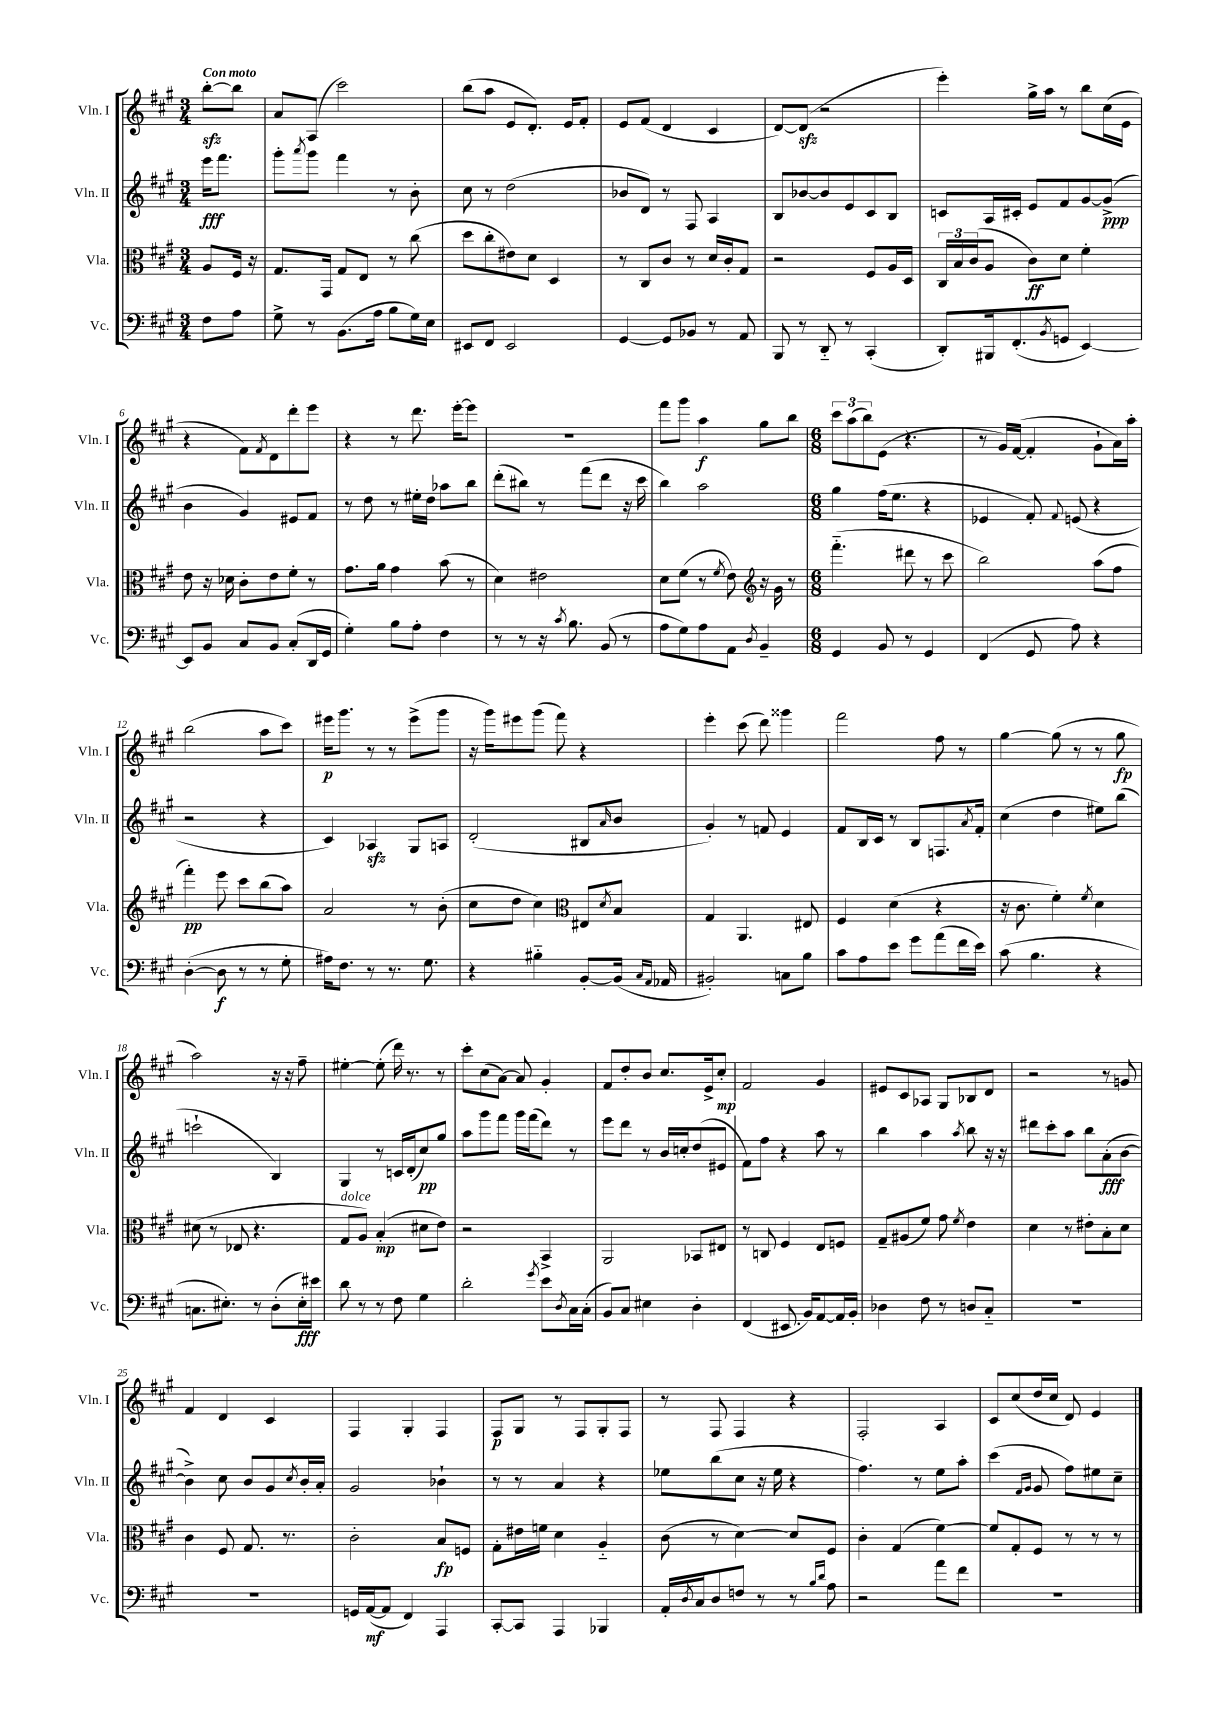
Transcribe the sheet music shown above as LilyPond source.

<<
\new StaffGroup <<
\new Staff = "s0" \with { instrumentName = "Vln. I" shortInstrumentName = "Vln. I" } {
    \clef treble \key a \major \numericTimeSignature \time 3/4 \partial 4 \tempo "Con moto"
    b''8~-.\sfz b''8 |
    a'8 a8( cis'''2) |
    b''8( a''8 e'8 d'8.-.) e'16 fis'8-. |
    e'8 fis'8( d'4 cis'4 |
    d'8~) d'8\sfz( r2 |
    e'''4-.) gis''16-> a''16 r8 b''8 cis''16( e'16 |
    r4 fis'8) \acciaccatura { fis'8 } d'8 d'''8-. e'''8 |
    r4 r8 d'''8. e'''16~-. e'''8 |
    R2. |
    fis'''8 gis'''8 a''4\f gis''8 b''8 |
    \numericTimeSignature \time 6/8 \tuplet 3/2 { cis'''8 a''8( b''8) } e'8( r4. |
    r8 gis'16) fis'16~( fis'4-. gis'8-! a'16) a''16-. |
    b''2( a''8 cis'''8) |
    eis'''16\p gis'''8. r8 r8 eis'''8->( gis'''8 |
    r16 gis'''16) eis'''8 gis'''8( fis'''8) r4 |
    e'''4-. cis'''8( d'''8) gisis'''4 |
    fis'''2 fis''8 r8 |
    gis''4~ gis''8( r8 r8 gis''8\fp |
    a''2) r16 r16 fis''8-- |
    eis''4~-. eis''8-.( d'''16) r8. r8 |
    cis'''8-. cis''8( a'8~) a'8 gis'4-. |
    fis'8 d''8-. b'8 cis''8. e'16-> cis''8-.\mp |
    fis'2 gis'4 |
    eis'8 cis'8 aes8 gis8 bes8 d'8 |
    r2 r8 g'8 |
    fis'4 d'4 cis'4 |
    fis4 gis4-. fis4 |
    fis8\p gis8 r8 fis8 gis8-. fis8 |
    r8 fis8 fis4 r4 |
    fis2-. a4 |
    cis'8 cis''8( d''16 cis''16 d'8) e'4 \bar "|." |
}
\new Staff = "s1" \with { instrumentName = "Vln. II" shortInstrumentName = "Vln. II" } {
    \clef treble \key a \major \numericTimeSignature \time 3/4 \partial 4
    e'''16\fff fis'''8. |
    gis'''8-. \acciaccatura { a'''8 } gis'''8 fis'''4 r8 b'8-. |
    cis''8 r8 d''2( |
    bes'8 d'8) r8 fis8 a4 |
    b8 bes'8~ bes'8 e'8 cis'8 b8 |
    c'8 a16 cis'16-. e'8 fis'8 gis'8~ gis'8->\ppp( |
    b'4 gis'4) eis'8 fis'8 |
    r8 d''8 r8 eis''16-. d''16 aes''8 b''8 |
    d'''8-.( bis''8) r8 fis'''8( d'''8 r16 cis'''16 |
    b''4) a''2 |
    \numericTimeSignature \time 6/8 gis''4 fis''16( e''8. r4 |
    ees'4 fis'8-.) \appoggiatura { fis'8 } e'8( r4 |
    r2 r4 |
    cis'4) aes4\sfz gis8 a8 |
    d'2-.( bis8 \grace { a'16 } b'8 |
    gis'4-.) r8 f'8 e'4 |
    fis'8 b16 cis'16 r8 b8 f8. \acciaccatura { a'8 } fis'16-. |
    cis''4( d''4 eis''8) b''8( |
    c'''2-! b4) |
    gis4 r8 c'16 d'16-.( cis''8\pp) gis''8 |
    a''8 gis'''8 fis'''8 gis'''16 fis'''16( d'''8) r8 |
    e'''8 d'''8 r8 b'16 c''16-. d''8( eis'8 |
    fis'8) fis''8 r4 a''8 r8 |
    b''4 a''4 \acciaccatura { a''8 } b''8 r16 r16 |
    dis'''8 cis'''8-. a''8 b''8 a'8-.\fff( b'8~ |
    b'4->) cis''8 b'8 gis'8 \acciaccatura { cis''8 } b'16-. a'16-. |
    gis'2 bes'4-! |
    r8 r8 a'4 r4 |
    ees''8 b''8( cis''8 r16 ees''16 r4 |
    fis''4.) r8 e''8 a''8-. |
    cis'''4( \grace { fis'16 gis'16 } gis'8 fis''8) eis''8 cis''8-- \bar "|." |
}
\new Staff = "s2" \with { instrumentName = "Vla." shortInstrumentName = "Vla." } {
    \clef alto \key a \major \numericTimeSignature \time 3/4 \partial 4
    a8 fis16 r16 |
    gis8. gis,16 gis8 e8 r8 cis''8( |
    d''8 cis''8-. eis'8) d'8 d4 |
    r8 cis8 cis'8 r8 d'16 cis'16-. gis8 |
    r2 fis8 a16 d16 |
    \tuplet 3/2 { cis16 b16 cis'16( } a8 cis'8\ff) d'8 fis'4-. |
    e'8 r16 des'16 cis'8-. e'8 fis'8-. r8 |
    gis'8. a'16 gis'4 b'8( r8 |
    d'4) eis'2 |
    d'8 fis'8( r8 \acciaccatura { fis'8 } e'8) r16 gis'16 r8 |
    \numericTimeSignature \time 6/8 \clef treble fis'''4.-_( dis'''8 r8 cis'''8 |
    b''2) a''8( fis''8 |
    fis'''4-.\pp) e'''8 cis'''8 b''8( a''8) |
    a'2 r8 b'8-.( |
    cis''8 d''8 cis''4) \clef alto eis8 \acciaccatura { d'8 } b8 |
    gis4 a,4. eis8 |
    fis4 d'4( r4 |
    r16 cis'8. fis'4-.) \acciaccatura { fis'8 } d'4 |
    dis'8( r8 ees8 r4. |
    gis8^\markup { \italic "dolce" } a8) b4-.\mp( dis'8 e'8) |
    r2 b,4-> |
    a,2 bes,8 eis8 |
    r8 c8 fis4 e8 f8 |
    gis8-- ais8( fis'8) gis'8 \acciaccatura { fis'8 } e'4 |
    d'4 r8 eis'8-. b8-. d'8 |
    cis'4 fis8 gis8. r8. |
    cis'2-. b8\fp f8 |
    gis8-. eis'16 f'16 d'4 a4-_ |
    cis'8( r8 d'4~) d'8 fis8 |
    cis'4-. gis4( fis'4~) |
    fis'8 gis8-. fis8 r8 r8 r8 \bar "|." |
}
\new Staff = "s3" \with { instrumentName = "Vc." shortInstrumentName = "Vc." } {
    \clef bass \key a \major \numericTimeSignature \time 3/4 \partial 4
    fis8 a8 |
    gis8-> r8 b,8.( a16 b8 gis16) e16 |
    eis,8 fis,8 eis,2 |
    gis,4~ gis,8 bes,8 r8 a,8 |
    b,,8 r8 d,8-_ r8 cis,4-.( |
    d,8-.) bis,,16 fis,8.-.( \acciaccatura { b,8 } g,8 e,4~) |
    e,8 b,8 cis8 b,8 cis8-.( d,16 gis,16 |
    gis4-.) b8 a8-. fis4 |
    r8 r8 r16 \acciaccatura { cis'8 } b8. b,8( r8 |
    a8 gis8) a8 a,8 \acciaccatura { d8 } b,4-- |
    \numericTimeSignature \time 6/8 gis,4 b,8 r8 gis,4 |
    fis,4( gis,8 a8) r4 |
    d4~-.( d8\f r8 r8 gis8-. |
    ais16) fis8. r8 r8. gis8. |
    r4 bis4-_ b,8~-. b,16( \grace { cis16 a,16 } aes,16 |
    bis,2-.) c8 b8 |
    cis'8 a8 e'8 gis'8 a'8( fis'16 e'16) |
    cis'8( b4. r4 |
    c8. eis8.-.) r8 d8-.( eis16-.\fff) eis'16 |
    d'8 r8 r8 fis8 gis4 |
    d'2-. \acciaccatura { gis'8 } e'8 \acciaccatura { d8 } cis16 cis16-.( |
    b,8) cis8 eis4 d4-. |
    fis,4( eis,8. b,16) a,8~ a,16 b,16-. |
    des4 fis8 r8 d8 cis8-_ |
    R2. |
    R2. |
    g,16 a,16~\mf( a,8 fis,4) a,,4 |
    cis,8~-. cis,8 a,,4 bes,,4 |
    a,16-. \acciaccatura { d8 } cis16 d8 f8 r8 r8 \grace { b16 d'16 } a8 |
    r2 a'8 fis'8 |
    r2. \bar "|." |
}
>>
>>
